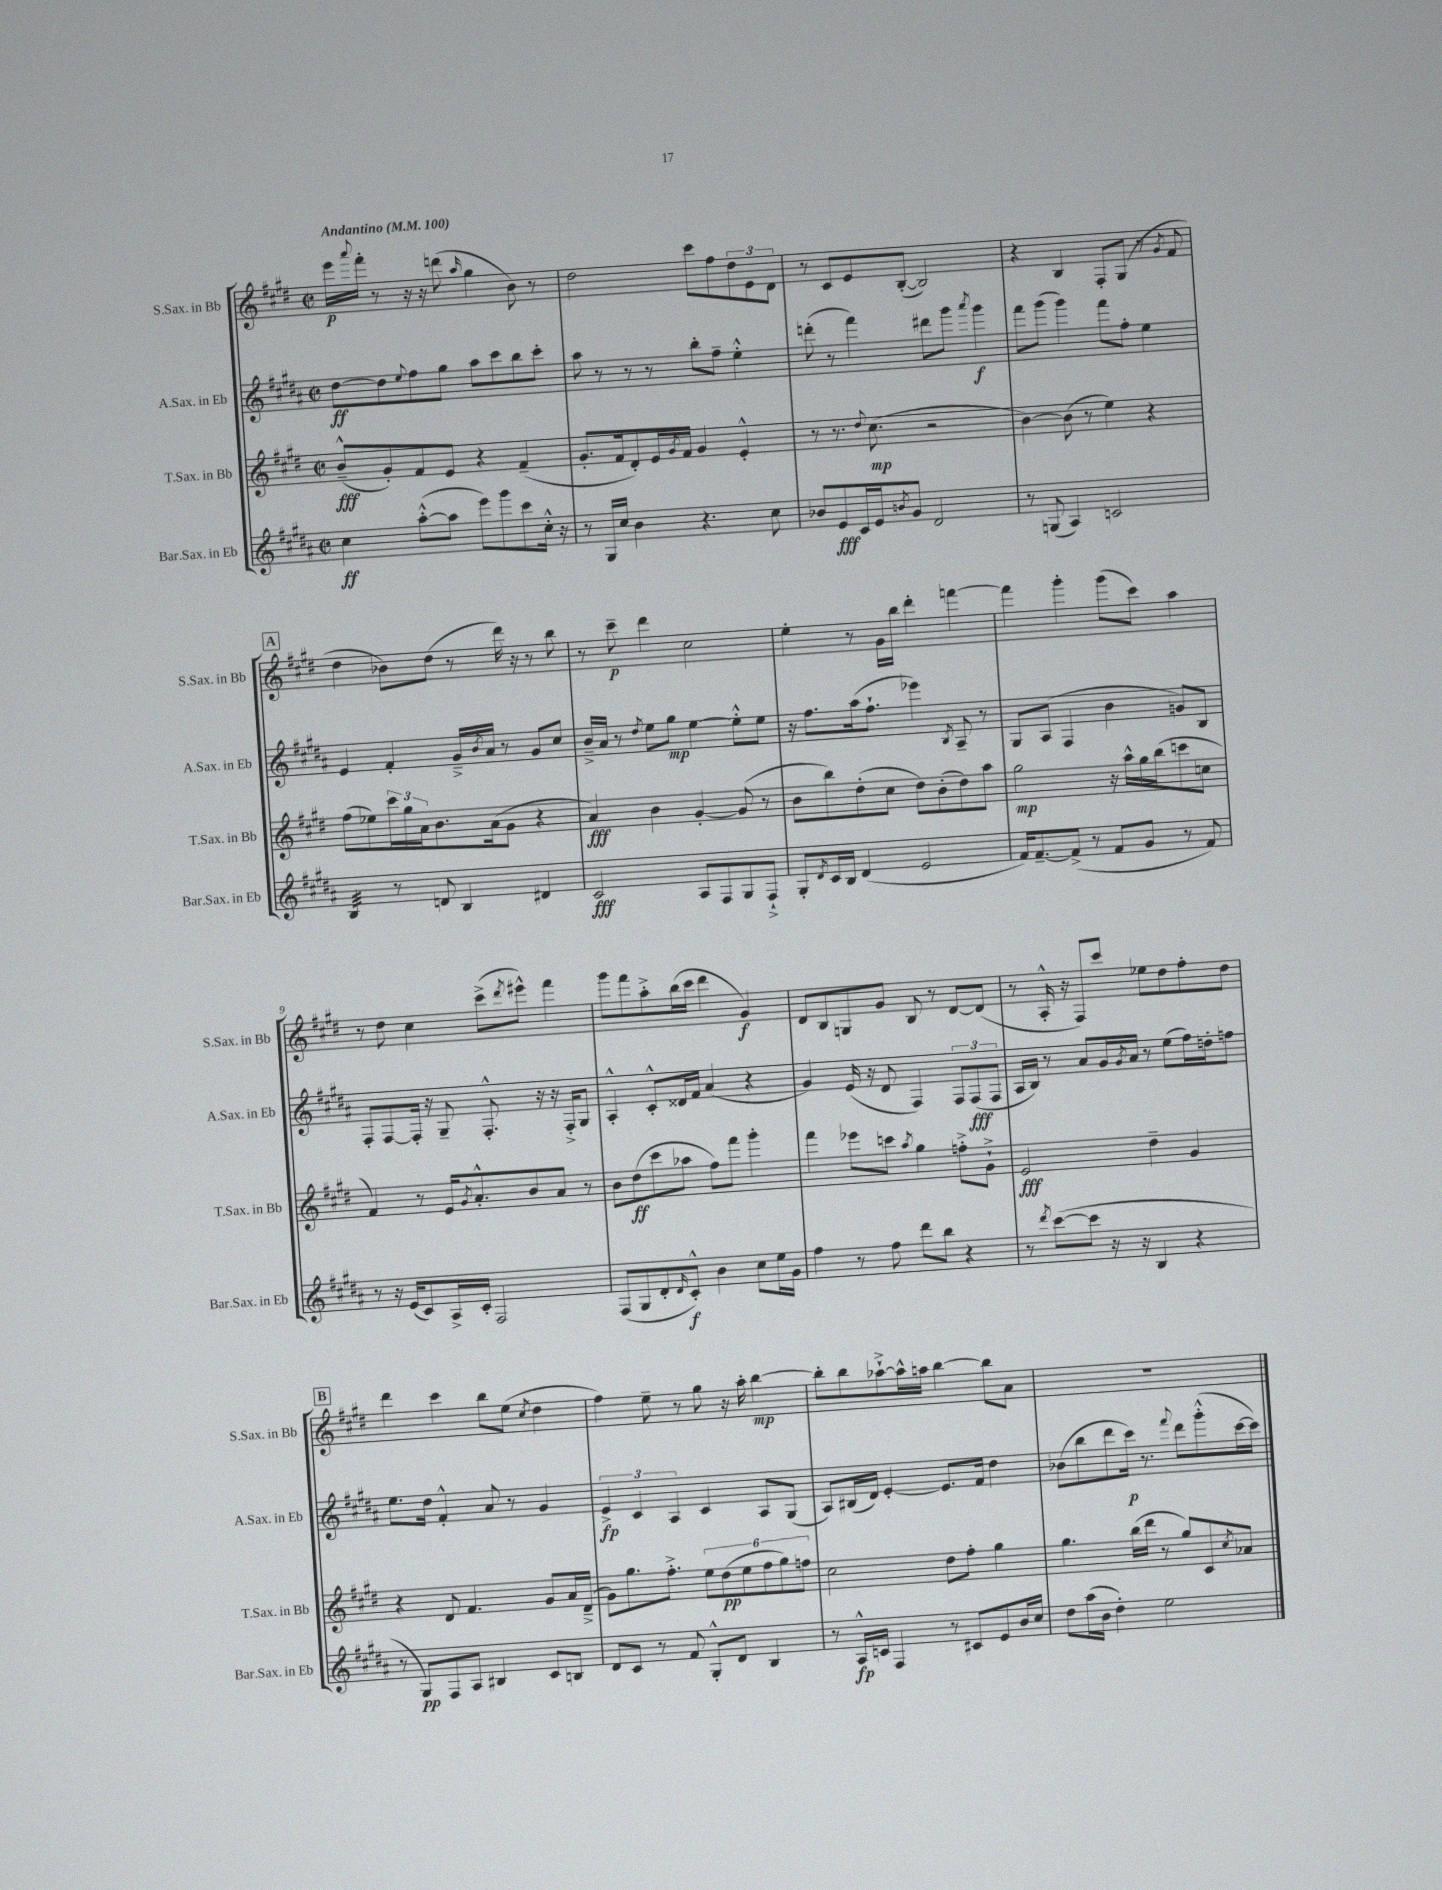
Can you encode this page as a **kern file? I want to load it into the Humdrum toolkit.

**kern	**kern	**kern	**kern
*staff4	*staff3	*staff2	*staff1
*clefG2	*clefG2	*clefG2	*clefG2
*k[f#c#g#d#a#]	*k[f#c#g#d#]	*k[f#c#g#d#a#]	*k[f#c#g#d#]
*M2/2	*M2/2	*M2/2	*M2/2
*met(c|)	*met(c|)	*met(c|)	*met(c|)
*MM100	*MM100	*MM100	*MM100
4cc#	(8b~^^	[8dd#	16eee
.	.	.	8qqaaa
.	.	.	16fff#'
.	8g#')	8dd#]	8r
.	.	8qqee	.
([8aa#'^^	8f#	8ff#	16r
.	.	.	16r
8aa#]	8e	8gg#	(8ddd
.	.	.	16qqaa
8eee)	4r	8aa#	4gg#
8ggg#	.	8ccc#	.
8ccc#	(4f#~	8bb	8b)
16cc#'^^	.	8ccc#'	8r
16r	.	.	.
=	=	=	=
8r	8.g#'	8aa#	2dd#
16G#	.	8r	.
16cc#	16f#	.	.
4b	8d#')	8r	.
.	16e	8r	.
.	8qg#	.	.
.	16f#	.	.
4.r	4g#	8bb'	8ccc#
.	.	8ff#~	8ff#
.	4e'^^	4ee'^^	12dd#
.	.	.	12e
8cc#	.	.	.
.	.	.	12d#
=	=	=	=
8b-	8r	(8ddd'	8r
8e	8.r	8r	8c#
16c#	.	4fff#)	8e
.	8qqdd#	.	.
16e	(8.cc#	.	.
8qb	.	.	.
8g#	.	.	([8B'
2d#	2r	8ddd#	2B])
.	.	8ggg#	.
.	.	8qaaa#	.
.	.	4ggg#	.
=	=	=	=
8r	[4b)	8fff#	4r
(8G	.	(8ggg#	.
4A#)	(8b]	4ggg#)	4B
.	8r	.	.
2c	4ee)	8fff#	8F#'
.	.	8ff#'	(8G#
.	4r	4ee	8r
.	.	.	8qg#
.	.	.	8f#
=	=	=	=
4B	(8ff#	4e	4dd#
.	8ee-)	.	.
8r	24ccc#	4f#'	8b-)
.	24gg#	.	.
.	24a	.	.
8d	8.b	.	(8dd#
4B	.	16g#~^	8r
.	.	8qb	.
.	(16a	16a#	.
.	8g#	8r	16ddd#)
.	.	.	16r
4d#	4r	8g#	8r
.	.	8cc#	8bb
=	=	=	=
2c#	4a)	16b~^	8r
.	.	16a#	.
.	.	8r	8ccc#~
.	.	8qdd#	.
.	4b	8ee	4ddd#
.	.	8gg#	.
8A#	[4g#'	[4ee	2cc#
8F#	.	.	.
8G#	(8g#]	8ee'^^]	.
8F#`^	8r	8ee	.
=	=	=	=
8G#'	8b	16r	4ee'
.	.	8.ff#	.
8qd#	.	.	.
16c#	8bb)	.	.
16B	.	.	.
(4d#	(8dd#'	(16aa#	8r
.	.	8.ff#`	.
.	8cc#	.	16g#
.	.	.	16bb
2e	8dd#)	4eee-)	4ddd#'
.	(8b'	.	.
.	.	8qB	.
.	8dd#)	8A#~	[4fff
.	8aa	8r	.
=	=	=	=
16f#)	2gg#	8G#	4fff]
[8.f#~	.	.	.
.	.	(8A#	.
(8f#^]	.	4F#	4ggg#'
8r	.	.	.
8f#	16r	4b	(8ggg#
.	16aa^^	.	.
8g#	16gg#	.	8ccc#)
.	(16bb	.	.
8r	8ccc	8g)	4aa
8f#)	8cc	8B	.
=	=	=	=
8r	4f#)	8F#'	8r
16r	.	[8F#	8dd#
(16e	.	.	.
8c#)	8r	16F#']	4cc#
.	.	16r	.
16A#^	16e	8G#~	.
.	8qg#	.	.
16c#'	8.a'^^	.	.
2F#	.	8.F#'^^	(8ccc#^
.	.	.	8qddd#
.	8b	.	8eee#^^)
.	.	16r	.
.	8a	16r	4fff#
.	.	16F#'^	.
.	8r	8G#	.
=	=	=	=
(8F#	8b	4A#'^^	8ggg#
8G#	(8dd#	.	8fff#
8d#'	8ccc#	8c#'^^	8aa'^
16qqd#	.	.	.
8c#'^^)	8aa-	16d##	(16bb
.	.	16f#	16ccc#
4b	8ff#)	(4a#	4ddd#
.	8fff#	.	.
8cc#	4ggg#'	4r	4g#)
16ee	.	.	.
16g#	.	.	.
=	=	=	=
4ff#	4fff#	4g#)	8d#
.	.	.	8B
8r	8eee-	(16e	8G
.	.	16r	.
8ff#	8ccc	8d#	8g#
.	8qaa	.	.
8ddd#	4gg#	4F#)	8B
8bb	.	.	8r
4r	8ff'^	12F#	[8d#
.	.	(12F#	.
.	8g#`^	.	(8d#]
.	.	12F#	.
=	=	=	=
8r	2e	16A#	8r
.	.	16B)	.
8qddd#	.	.	.
([8ccc#	.	8r	16A'^^
.	.	.	16r
8ccc#]	.	8a#	8F#)
16r	.	16g#	8ccc#
.	.	8qg#	.
16r	.	16a#	.
4B	4dd#~	8r	8ee-
.	.	(8ee	8dd#
4r	4g#	16ff#)	8ff#'
.	.	16dd'	.
.	.	8ff	8dd#
=	=	=	=
8r	4r	8.ee	4ddd#
8G#)	.	.	.
.	.	16dd#	.
8F#	8d#	4f#'^^	4ccc#
8A#	4.f#	.	.
4B#	.	8a#	8bb
.	.	8r	(8ee
.	.	.	8qcc#
8c#	8g#	4g#	4dd#
8B	16a	.	.
.	(16d#~^	.	.
=	=	=	=
8d#	8g#)	6e^	4ff#)
8c#	8.gg#	.	.
.	.	6c#	.
8r	.	.	8ee~
.	8.ff#'^	.	.
.	.	6A#	.
8f#	.	.	8r
8G#'^^	12ee	4c#	8gg#
.	(12dd#	.	.
8d#	.	.	16r
.	12ee	.	.
.	.	.	16aa'
4B	12ff#	8A#	[4bb
.	12gg#)	.	.
.	.	(8G#	.
.	12ff	.	.
=	=	=	=
8r	2cc#	8A#)	8bb']
16A#^^	.	(16B#	8bb
16c	.	16d#)	.
4F#	.	[4e'	[8aa-`^
.	.	.	16aa-^^]
.	.	.	16aa
8r	8dd#	8.e]	[4bb
8c#	8ff#'	.	.
.	.	16f#	.
8e	4gg#	4dd#	8bb]
16b	.	.	8a
16cc#	.	.	.
=	=	=	=
8dd#	4.gg#	(8b-	1r
(16aa#	.	8bb	.
16b	.	.	.
4dd#')	.	8ddd#	.
.	(16bb	16ccc#)	.
.	16ddd#	8.r	.
2ee	8r	.	.
.	.	8qqfff#	.
.	8gg#)	8ddd#	.
.	8c#	(8ggg#'^^	.
.	8qcc#	.	.
.	8a-	[16ccc#	.
.	.	16ccc#])	.
==	==	==	==
*-	*-	*-	*-
